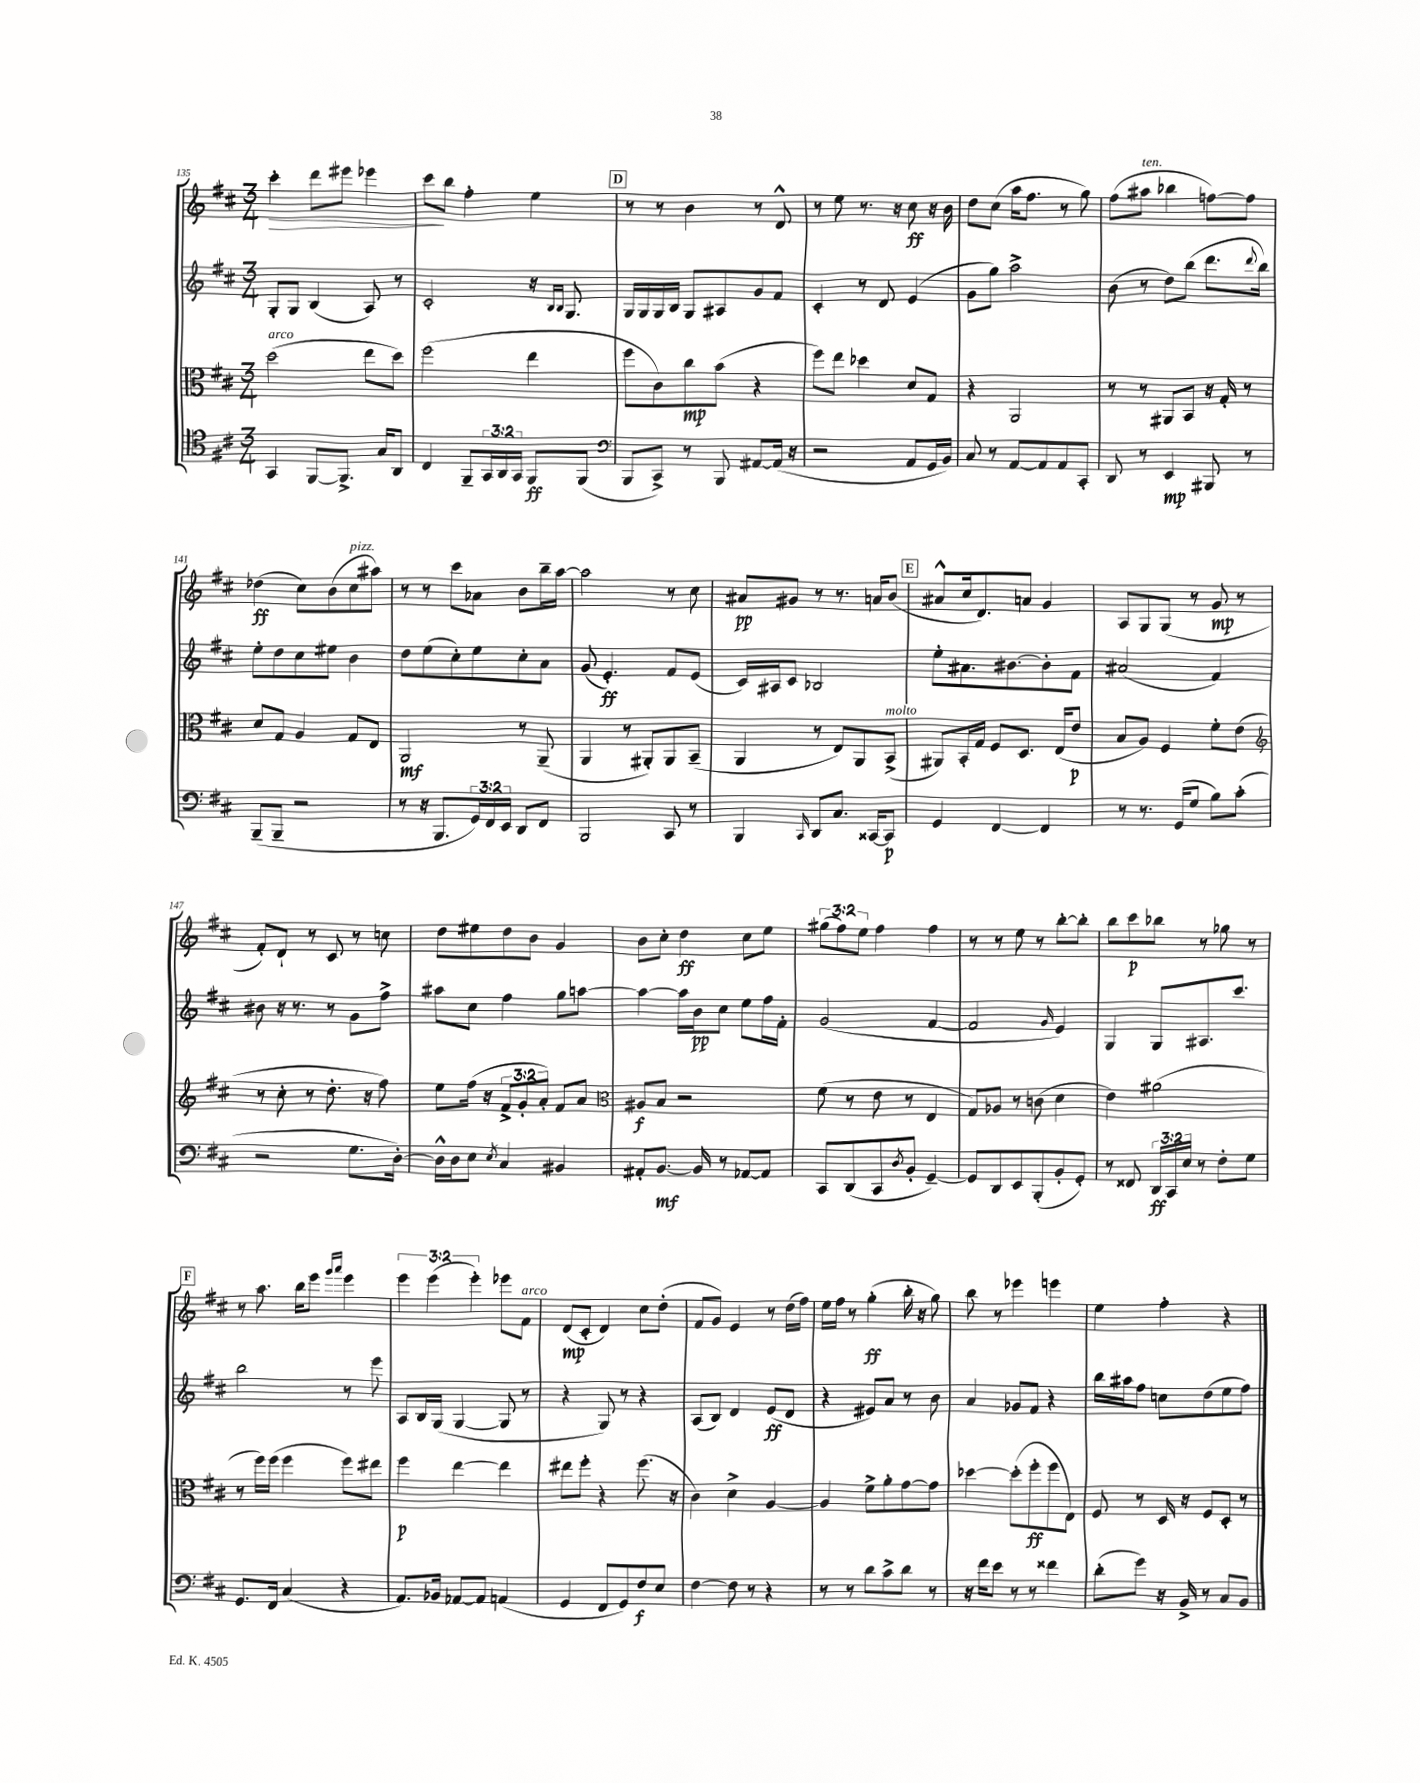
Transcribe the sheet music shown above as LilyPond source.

<<
\new StaffGroup <<
\new Staff = "s0" {
    \clef treble \key d \major \numericTimeSignature \time 3/4 \override Staff.TupletNumber.text = #tuplet-number::calc-fraction-text
    cis'''4-.\> d'''8 eis'''8 ees'''4 |
    cis'''8\! b''8 fis''4-. e''4 |
    \mark \markup { \box "D" } r8 r8 b'4 r8 d'8-^ |
    r8 e''8 r8. r16 cis''8\ff r16 b'16 |
    d''8 cis''8( a''16 fis''8. r8 g''8) |
    fis''8( ais''8^\markup { \italic "ten." } bes''4 f''8~) f''8 |
    des''4\ff( cis''8) b'8( cis''8^\markup { \italic "pizz." } ais''8) |
    r8 r8 cis'''8 aes'8 b'8 b''16-- a''16~ |
    a''2 r8 cis''8 |
    ais'8\pp gis'8 r8 r8. a'16 b'8( |
    \mark \markup { \box "E" } ais'8-^ cis''16 d'8.) a'8 g'4 |
    a8 g8 g8( r8 g'8\mp r8 |
    fis'8-.) d'8-! r8 cis'8 r8 c''8 |
    d''8 eis''8 d''8 b'8 g'4 |
    b'8 cis''8-. d''4\ff cis''8 e''8 |
    \tuplet 3/2 { gis''8( fis''8) e''8 } fis''4 fis''4 |
    r8 r8 e''8 r8 b''8~-. b''8-. |
    b''8 cis'''8\p bes''8 r8 ges''8 r8 |
    \mark \markup { \box "F" } r8 a''8. b''16 e'''8 \grace { g'''16 a'''16 } e'''4 |
    \tuplet 3/2 { e'''4 e'''4( e'''4-.) } ees'''8 fis'8^\markup { \italic "arco" } |
    d'8\mp( cis'8-. d'4) cis''8 d''8-.( |
    fis'8 g'8) e'4 r8 d''16( fis''16) |
    e''16 fis''16 r8 g''4-.\ff( b''16-. r16 g''8) |
    b''8 r8 ees'''4 e'''4 |
    e''4 fis''4-. r4 \bar "|." |
}
\new Staff = "s1" {
    \clef treble \key d \major \numericTimeSignature \time 3/4
    g8-. g8 b4( a8) r8 |
    cis'2-. r16 \grace { b16 b16 } g8. |
    \mark \markup { \box "D" } g16 g16 g16 b16 g8 ais8 g'8 fis'8 |
    cis'4-. r8 d'8 e'4( |
    g'8 g''8) a''2-> |
    b'8( r8 d''8) b''8( d'''8. \appoggiatura { d'''8 } b''16) |
    e''8-. d''8 cis''8 eis''8 b'4 |
    d''8 e''8( cis''8-.) e''8 cis''8-. a'8 |
    g'8( e'4.-.\ff) fis'8 e'8( |
    cis'16) ais16 cis'8 bes2 |
    \mark \markup { \box "E" } e''8-. ais'8. bis'8.~ bis'8-. fis'8 |
    ais'2( fis'4) |
    bis'8 r16 r8. r8 g'8 fis''8-> |
    ais''8 cis''8 fis''4 g''8 a''8~ |
    a''4~ a''16 b'16\pp cis''8 e''8 fis''16 fis'16-. |
    g'2( fis'4~ |
    fis'2 \grace { g'16 } e'4) |
    g4 g8 ais8. cis'''8. |
    \mark \markup { \box "F" } b''2 r8 e'''8 |
    a8 b16 g16( g4~ g8 r8 |
    r4 g8) r8 r4 |
    a8( b8) d'4 e'8\ff( d'8 |
    r4 eis'8) a'8 r8 b'8 |
    a'4 ges'8 fis'8 r4 |
    b''16 ais''16 fis''8 c''8 d''8( e''8 fis''8) \bar "|." |
}
\new Staff = "s2" {
    \clef alto \key d \major \numericTimeSignature \time 3/4 \override Staff.TupletNumber.text = #tuplet-number::calc-fraction-text
    d''2^\markup { \italic "arco" }( e''8 d''8) |
    fis''2( e''4 |
    \mark \markup { \box "D" } fis''8 cis'8) cis''8\mp b'8( r4 |
    fis''8) e''8 des''4 d'8 g8 |
    r4 a,2 |
    r8 r8 ais,8 b,8 r16 g16-. r8 |
    d'8 g8 a4 g8 e8 |
    a,2\mf r8 a,8--( |
    a,4 r8 ais,8-.) ais,8 b,8--( |
    a,4 r8 e8) a,8 b,8->^\markup { \italic "molto" }( |
    \mark \markup { \box "E" } ais,8) b,16-. g16 fis8 d8. e16( e'8\p |
    b8 a8) fis4 fis'8-. e'8( |
    \clef treble r8 cis''8-. r8 d''8.-. r16 fis''8) |
    e''8 fis''16( r16 \tuplet 3/2 { fis'8-> g'8-. a'8-.) } fis'8 a'8 |
    \clef alto ais8\f b8 r2 |
    fis'8( r8 e'8 r8 e4 |
    g8) aes8 r8 c'8( d'4 |
    e'4) ais'2( |
    \mark \markup { \box "F" } r8 fis''16) fis''16( fis''4 fis''8) eis''8 |
    fis''4\p e''4~ e''4 |
    eis''8 fis''8-. r4 fis''8.( r16 |
    cis'4) d'4-> a4~ |
    a4 fis'8-> a'8-. g'8~ g'8 |
    des''4~ des''8-.( fis''8-.\ff fis''8 e8) |
    fis8 r8 d16 r16 fis8 d8-. r8 \bar "|." |
}
\new Staff = "s3" {
    \clef tenor \key d \major \numericTimeSignature \time 3/4 \override Staff.TupletNumber.text = #tuplet-number::calc-fraction-text
    g,4 fis,8~ fis,8.-> g16 a,8 |
    cis4 fis,8-- \tuplet 3/2 { g,16 a,16 g,16 } fis,8\ff fis,8( |
    \mark \markup { \box "D" } \clef bass b,,8 cis,8->) r8 b,,8 ais,8~ ais,16( r16 |
    r2 a,8 g,16 b,16) |
    cis8 r8 a,8~ a,8 a,8 cis,8-. |
    d,8 r8 e,4\mp bis,,8 r8 |
    b,,8--( b,,8-- r2 |
    r8 r16 b,,8. \tuplet 3/2 { g,16) fis,16 e,16 } d,8 fis,8 |
    b,,2 cis,8 r8 |
    b,,4 \grace { cis,16 } d,8 cis8. cisis,16~ cisis,8\p |
    \mark \markup { \box "E" } g,4 fis,4~ fis,4 |
    r8 r8. g,16( g8 b8) cis'8-.( |
    r2 g8. d16~-.) |
    d16-^ d16 e8 \acciaccatura { e8 } cis4 bis,4 |
    ais,8-. b,8.~\mf b,16 r8 aes,8~ aes,8 |
    cis,8 d,8( cis,8 \acciaccatura { d8 } b,8-. g,4~--) |
    g,8 d,8 e,8 b,,8-.( b,8-. g,8-.) |
    r8 fisis,8 \tuplet 3/2 { d,16\ff cis,16 e16 } r8 fis8-. g8 |
    \mark \markup { \box "F" } g,8. fis,16 cis4( r4 |
    a,8.) bes,16 aes,8~ aes,8 a,4( |
    g,4 fis,8 g,8) fis8\f e8 |
    fis4~ fis8 r8 r4 |
    r8 r8 d'8 cis'8-> d'8 r8 |
    r16 fis'16 e'8 r8 r8 fisis'4 |
    d'8-.( g'8) r16 b,16-> r8 cis8 b,8 \bar "|." |
}
>>
>>
\layout { \context { \Score currentBarNumber = #135 } }
